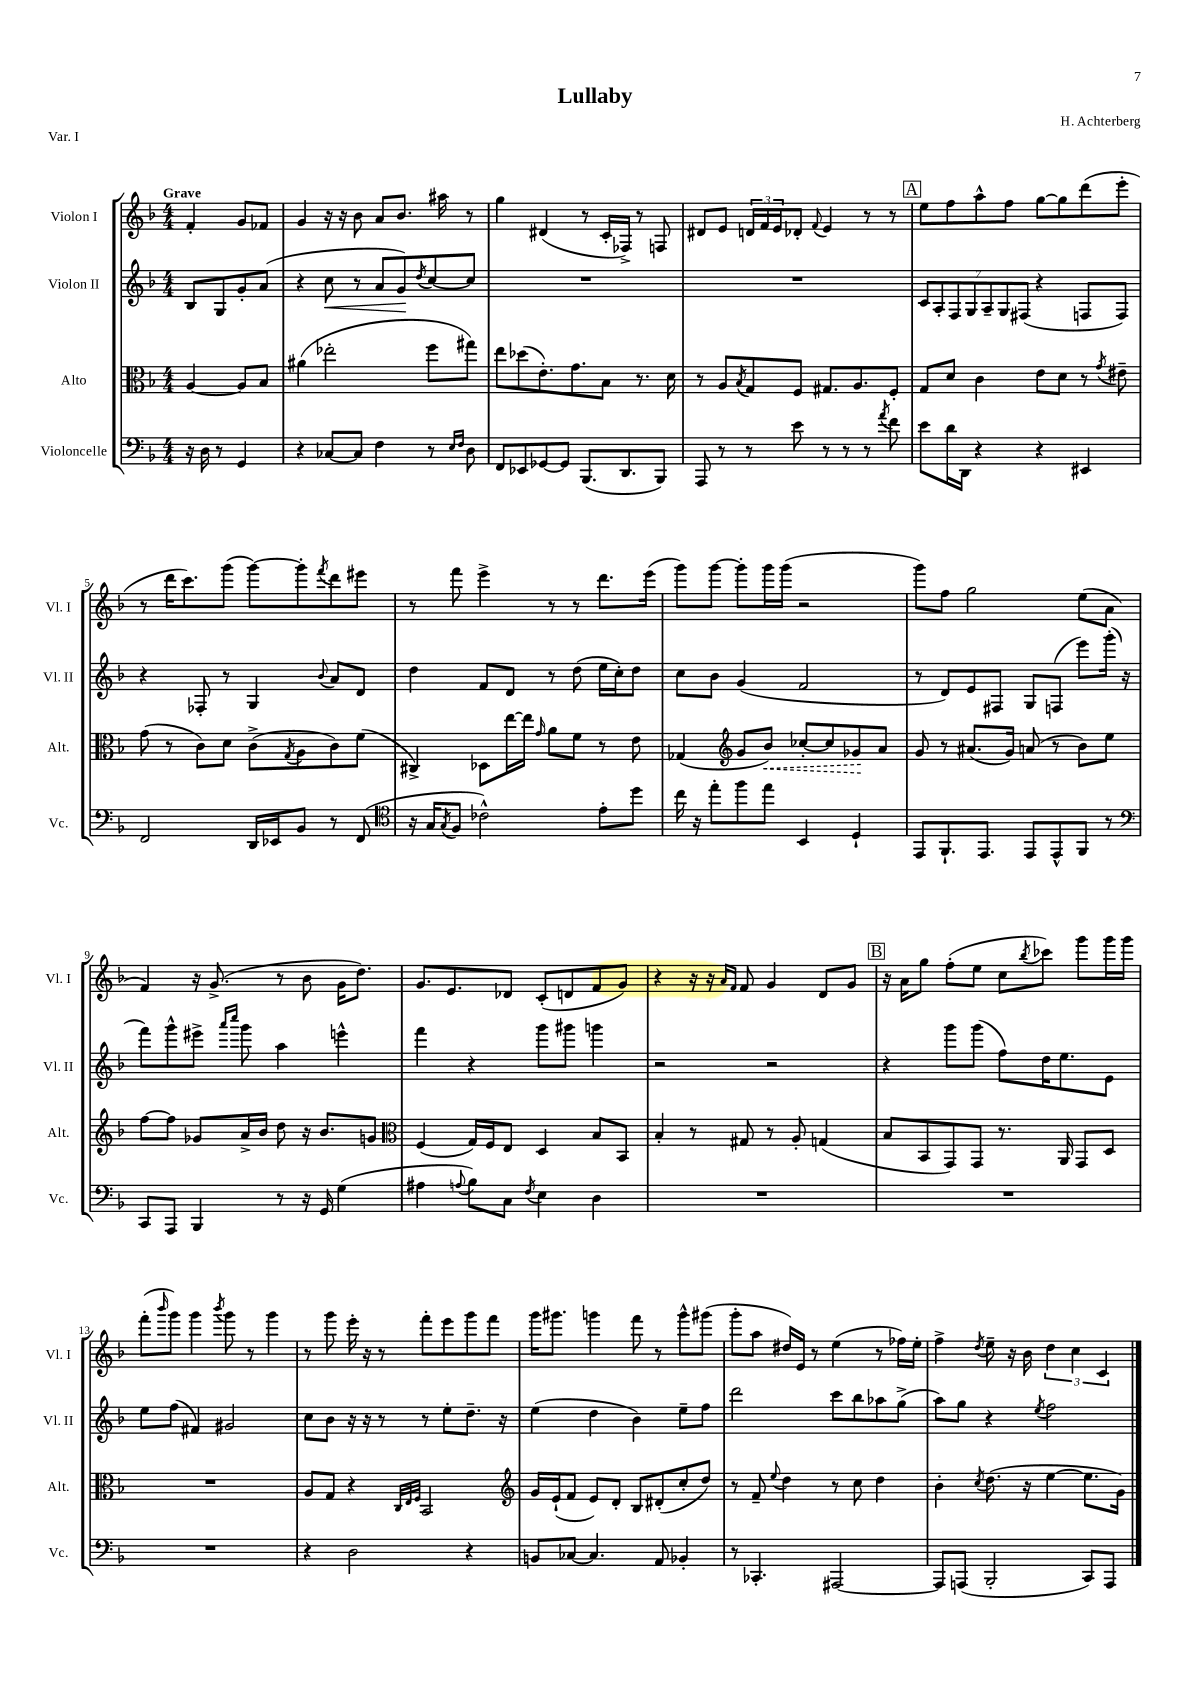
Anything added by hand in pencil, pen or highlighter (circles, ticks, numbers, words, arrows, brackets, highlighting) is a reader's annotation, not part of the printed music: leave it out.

**kern	**kern	**dynam	**kern	**dynam	**kern
*part4	*part3	*part3	*part2	*part2	*part1
*staff4	*staff3	*staff3	*staff2	*staff2	*staff1
*I"Violoncelle	*I"Alto	*	*I"Violon II	*	*I"Violon I
*I'Vc.	*I'Alt.	*	*I'Vl. II	*	*I'Vl. I
*clefF4	*clefC3	*	*clefG2	*	*clefG2
*k[b-]	*k[b-]	*	*k[b-]	*	*k[b-]
*M4/4	*M4/4	*	*M4/4	*	*M4/4
=	=	=	=	=	=
!	!	!	!	!	!LO:TX:a:B:t=Grave
16r	[4A/	.	8B-/L	.	4f'/
16D\	.	.	.	.	.
8r	.	.	8G/	.	.
4GG/	8A/L]	.	8g'/	.	8g/L
.	8B-/J	.	(8a/J	.	8f-X/J
=1	=1	=1	=1	=1	=1
4r	(4a#X\	.	4r	.	4g/
!	!	!	!	!LO:HP:b	!
[8C-X/L	2ee-X'\	.	8cc\	<	16r
.	.	.	.	.	16r
8C-/J]	.	.	8r	.	8b-\
4F\	.	.	8a/L	.	8a/L
.	.	.	8g/)	.	8.b-/J
.	.	.	8qdd/	.	.
8r	8ff\L	.	[8cc/	[	.
.	.	.	.	.	16aa#X\
16qqE/LL	.	.	.	.	.
16qqF/JJ	.	.	.	.	.
8D\	8gg#X\J)	.	8cc/J]	.	8r
=2	=2	=2	=2	=2	=2
8FF/L	8ee\L	.	1r	.	4gg\
8EE-X/	(8dd-X\	.	.	.	.
[8GG-X/	8.e'\)	.	.	.	(4d#X/
8GG-/J]	.	.	.	.	.
.	8.g\	.	.	.	.
(8.BBB-/L	.	.	.	.	8r
.	8B-\J	.	.	.	16c'/LL
8.DD/	.	.	.	.	16F-X^/JJ)
.	8.r	.	.	.	8r
8BBB-/J)	.	.	.	.	8Fn/
.	16d\	.	.	.	.
=3	=3	=3	=3	=3	=3
8AAA/	8r	.	1r	.	8d#X/L
8r	8A/L	.	.	.	8e/J
.	8qB-/	.	.	.	.
8r	8G/	.	.	.	24dn/LL
.	.	.	.	.	24f/
.	.	.	.	.	24e/J
8e\	8F/J	.	.	.	8d-X'/J
.	.	.	.	.	8qqf/
8r	8.G#X/L	.	.	.	4e/
8r	.	.	.	.	.
.	8.A/	.	.	.	.
8r	.	.	.	.	8r
8qa/	.	.	.	.	.
8f\	8F'/J	.	.	.	8r
!!LO:REH:place=s1:t=A
=4	=4	=4	=4	=4	=4
8e\L	8G/L	.	14c/L	.	8ee\L
.	.	.	14A'/	.	.
16d\L	8d/J	.	.	.	8ff\
.	.	.	14F/	.	.
16DD\JJ	.	.	.	.	.
.	.	.	14G/	.	.
4r	4c\	.	.	.	8aa^^\
.	.	.	14A~/	.	.
.	.	.	14G/	.	.
.	.	.	.	.	8ff\J
.	.	.	(14F#X/J	.	.
4r	8e\L	.	4r	.	[8gg\L
.	8d\J	.	.	.	8gg\]
4EE#X/	8r	.	8Fn/L	.	(8ddd\
.	8qg/	.	.	.	.
.	8e#X~\	.	8F/J)	.	8eee'\J
!!LO:LB:g=z
=5	=5	=5	=5	=5	=5
2FF/	(8g\	.	4r	.	8r
.	8r	.	.	.	16ddd\KL
.	.	.	.	.	8.ccc\)
.	8c\L)	.	8F-X'/	.	.
.	8d\J	.	8r	.	(8ggg\J
16DD/LL	(8c^\L	.	4G/	.	[8ggg\L)
16EE-X/J	.	.	.	.	.
.	8qG/	.	.	.	.
8BB-/J	8A\	.	.	.	8ggg'\]
.	.	.	8qqb-/	.	8qfff/
8r	8c\)	.	8a/L	.	8ddd\
(8FF/	(8f\J	.	8d/J	.	8eee#X\J
=6	=6	=6	=6	=6	=6
*clefC4	*	*	*	*	*
16r	4C#X^/)	.	4dd\	.	8r
16G/KL	.	.	.	.	.
8qG/	.	.	.	.	.
8F/J	.	.	.	.	8fff\
2c-X^^\)	8D-X\L	.	8f/L	.	4eee^\
.	[16ee\L	.	8d/J	.	.
.	16ee\JJ]	.	.	.	.
.	16qqg/	.	.	.	.
.	8a\L	.	8r	.	8r
.	8f\J	.	(8dd\	.	8r
8e'\L	8r	.	16ee\LL	.	8.ddd\L
.	.	.	16cc'\J)	.	.
8dd\J	8e\	.	8dd\J	.	.
.	.	.	.	.	(16eee\Jk
=7	=7	=7	=7	=7	=7
16cc\	(4G-X/	.	8cc\L	.	8ggg\L)
16r	.	.	.	.	.
8ee'\L	.	.	8b-\J	.	[8ggg\J
*	*clefG2	*	*	*	*
8ff\	8g/L	.	(4g/	.	8ggg'\L]
!	!	!LO:HP:b	!	!	!
8ee\J	8b-/J)	<	.	.	16ggg\L
.	.	.	.	.	(16ggg\JJ
4BB-/	[8cc-X'/L	.	2f/	.	2r
.	8cc-/]	.	.	.	.
4D`/	8g-X/	.	.	.	.
.	8a/J	[	.	.	.
=8	=8	=8	=8	=8	=8
8EE/L	8g/	.	8r	.	8ggg\L)
8.FF`/	8r	.	8d/L)	.	8ff\J
.	(8.a#X/L	.	8e/	.	2gg\
8.EE/J	.	.	.	.	.
.	.	.	8F#X/J	.	.
.	16g/Jk)	.	.	.	.
8EE/L	(8an/	.	8G/L	.	.
8EE^^/	8r	.	(8Fn/J	.	.
8FF/J	8b-\L)	.	8eee\L)	.	(8ee\L
8r	8ee\J	.	(16ggg'\Jk	.	8a\J
.	.	.	16r	.	.
!!LO:LB:g=z
=9	=9	=9	=9	=9	=9
*clefF4	*	*	*	*	*
8CC/L	[8ff\L	.	8fff\L)	.	4f/)
8AAA/J	8ff\J]	.	8ggg^^\	.	.
4BBB-/	8g-X/L	.	8eee#X^\J	.	16r
.	.	.	.	.	(8.g^/
.	.	.	16qqaaa/LL	.	.
.	.	.	16qqcccc/JJ	.	.
.	16a^/L	.	8ggg\	.	.
.	16b-/JJ	.	.	.	.
8r	8dd\	.	4aa\	.	8r
16r	16r	.	.	.	8b-\
16GG/	8.b-/L	.	.	.	.
(4G\	.	.	4eeen^^\	.	16g\KL
.	.	.	.	.	8.dd\J)
.	8gn/J	.	.	.	.
=10	=10	=10	=10	=10	=10
*	*clefC3	*	*	*	*
4A#X\	(4F/	.	4fff\	.	8.g/L
.	.	.	.	.	8.e/
8qqAn/	.	.	.	.	.
8B-\L)	16G/LL)	.	4r	.	.
.	16F/J	.	.	.	.
8C\J	8E/J	.	.	.	8d-X/J
8qF/	.	.	.	.	.
4E\	4D/	.	8ggg\L	.	(8c'/L
.	.	.	8ggg#X\J	.	8dn/
4D\	8B-/L	.	4gggn\	.	8f/
.	8BB-/J	.	.	.	8g/J)
=11	=11	=11	=11	=11	=11
1r	4B-'/	.	2r	.	4r
.	8r	.	.	.	16r
.	.	.	.	.	16r
.	.	.	.	.	16qqa/LL
.	.	.	.	.	16qqf/JJ
.	8G#X/	.	.	.	8f/
.	8r	.	2r	.	4g/
.	8A'/	.	.	.	.
.	(4Gn/	.	.	.	8d/L
.	.	.	.	.	8g/J
!!LO:REH:place=s1:t=B
=12	=12	=12	=12	=12	=12
1r	8B-/L	.	4r	.	16r
.	.	.	.	.	16a\KL
.	8BB-/	.	.	.	8gg\J
.	8GG/)	.	8ggg\L	.	(8ff'\L
.	8GG/J	.	(8ggg\J	.	8ee\J
.	8.r	.	8ff\L)	.	8cc\L
.	.	.	.	.	8qbb-/
.	.	.	16dd\K	.	8ccc-X\J)
.	16AA/	.	8.ee\	.	.
.	8GG/L	.	.	.	8ggg\L
.	8D/J	.	8e\J	.	16ggg\L
.	.	.	.	.	16ggg\JJ
!!LO:LB:g=z
=13	=13	=13	=13	=13	=13
1r	1r	.	8ee\L	.	(8fff'\L
.	.	.	.	.	16qqbbb-/
.	.	.	(8ff\J	.	8ggg\J)
.	.	.	4f#X/)	.	4ggg\
.	.	.	.	.	8qbbb-/
.	.	.	2g#X/	.	8ggg\
.	.	.	.	.	8r
.	.	.	.	.	4ggg\
=14	=14	=14	=14	=14	=14
4r	8A/L	.	8cc\L	.	8r
.	8G/J	.	8b-\J	.	8ggg\
2D\	4r	.	16r	.	16eee'\
.	.	.	16r	.	16r
.	.	.	8r	.	8r
.	32qqC/LLL	.	.	.	.
.	32qqE/	.	.	.	.
.	32qqF/JJJ	.	.	.	.
.	2BB-/	.	8r	.	8fff'\L
.	.	.	8ee'\L	.	8eee\
4r	.	.	8.dd~\J	.	8ggg\
.	.	.	.	.	8fff\J
.	.	.	16r	.	.
=15	=15	=15	=15	=15	=15
*	*clefG2	*	*	*	*
8BBn/L	16g/LL	.	(4ee\	.	16ggg\KL
.	(16e`/J	.	.	.	8.ggg#X\J
[8C-X/J	8f/J	.	.	.	.
4.C-/]	8e/L)	.	4dd\	.	4gggn\
.	8d'/J	.	.	.	.
.	8B-/L	.	4b-\)	.	8fff\
8AA/	(8d#X'/	.	.	.	8r
4BB-X'/	8cc'/	.	8ee~\L	.	8ggg^^\L
.	8dd/J)	.	8ff\J	.	(8ggg#X\J
=16	=16	=16	=16	=16	=16
8r	8r	.	2ddd\	.	8ggg'\L
4.CC-X'/	8f~/	.	.	.	8aa\J
.	8qqee/	.	.	.	.
.	4dd\	.	.	.	16dd#X/LL)
.	.	.	.	.	16e/JJ
.	.	.	.	.	8r
[2AAA#X/	8r	.	8ccc\L	.	(4ee\
.	8cc\	.	8bb-\	.	.
.	4dd\	.	8aa-X\	.	8r
.	.	.	(8gg^\J	.	16ff-X\LL)
.	.	.	.	.	16ee'\JJ
=17	=17	=17	=17	=17	=17
8AAA#/L]	4b-'\	.	8aa\L)	.	4ff^\
(8AAAn/J	.	.	8gg\J	.	.
.	8qcc/	.	.	.	8qdd/
2BBB-'/	(8.dd\	.	4r	.	8ee~\
.	.	.	.	.	16r
.	16r	.	.	.	16b-\
.	.	.	8qee/	.	.
.	[4ee\	.	2ff\	.	6dd\
.	.	.	.	.	6cc\
8CC/L)	8.ee\L]	.	.	.	.
.	.	.	.	.	6c/
8AAA/J	.	.	.	.	.
.	16g\Jk)	.	.	.	.
==	==	==	==	==	==
*-	*-	*-	*-	*-	*-
